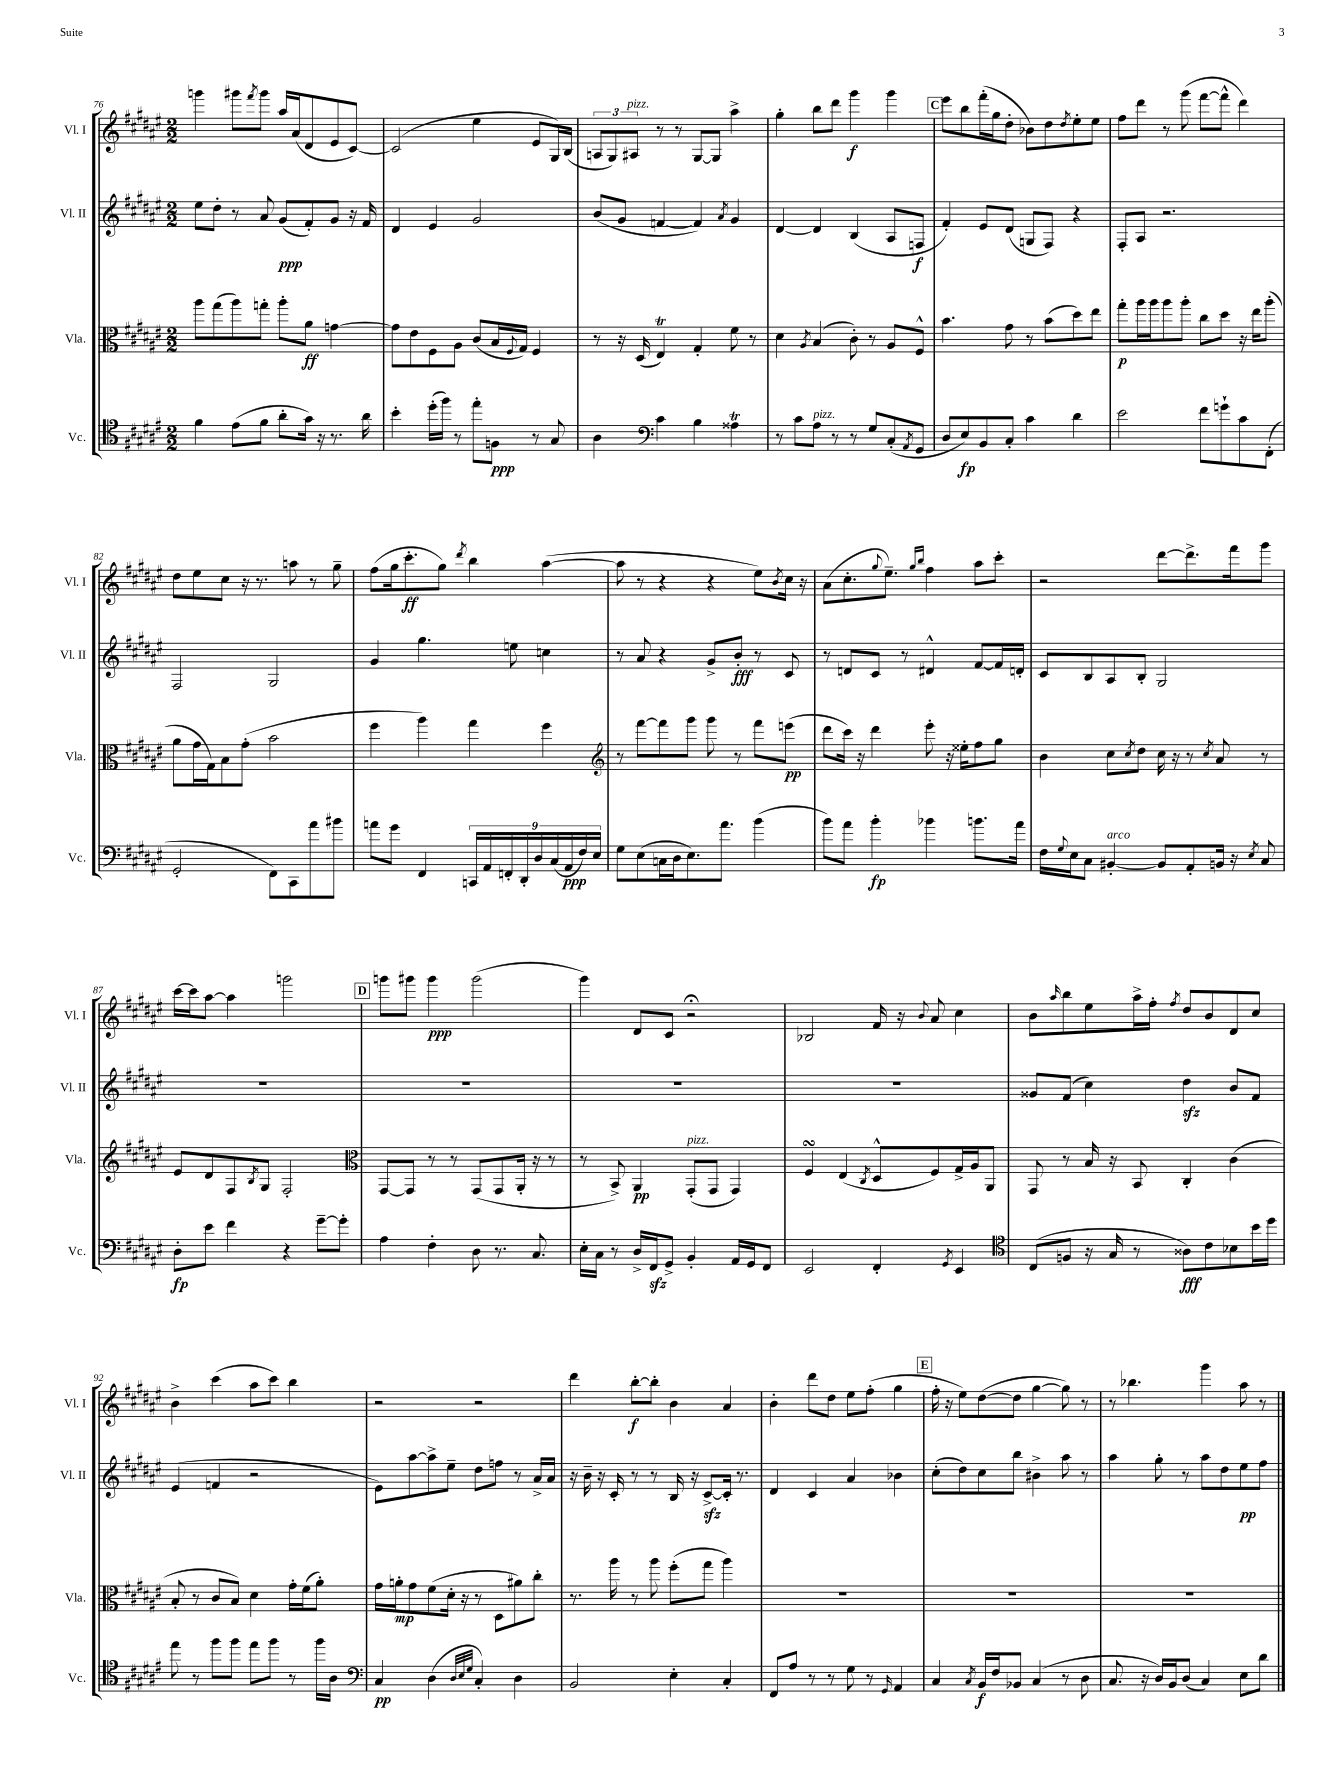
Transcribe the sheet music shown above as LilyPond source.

<<
\new StaffGroup <<
\new Staff = "s0" \with { instrumentName = "Vl. I" shortInstrumentName = "Vl. I" } {
    \clef treble \key fis \major \numericTimeSignature \time 2/2
    g'''4 gis'''8 \acciaccatura { fis'''8 } gis'''8 ais''16 ais'16( dis'8 eis'8 cis'8~) |
    cis'2( eis''4 eis'8 gis16) b16( |
    \tuplet 3/2 { a8 gis8) ais8^\markup { \italic "pizz." } } r8 r8 gis8~ gis8 ais''4-> |
    gis''4-. b''8 dis'''8 gis'''4\f gis'''4 |
    \mark \markup { \box "C" } eis'''8 b''8 fis'''16-.( gis''16 dis''8-. bes'8) dis''8 \acciaccatura { dis''8 } eis''8-. eis''8 |
    fis''8 dis'''8 r8 gis'''8( fis'''8~ fis'''8-^ dis'''4) |
    dis''8 eis''8 cis''8 r16 r8. a''8 r8 gis''8-- |
    fis''8( gis''16 cis'''8.-.\ff gis''8) \acciaccatura { dis'''8 } b''4 ais''4~( |
    ais''8 r8 r4 r4 eis''8) \acciaccatura { b'8 } cis''16 r16 |
    ais'8( cis''8.-. \appoggiatura { gis''8 } eis''8.--) \grace { gis''16 b''16 } fis''4 ais''8 cis'''8-. |
    r2 dis'''8~ dis'''8.-> fis'''16 gis'''8 |
    cis'''16~ cis'''16 ais''8~ ais''4 g'''2 |
    \mark \markup { \box "D" } g'''8 gis'''8 gis'''4\ppp gis'''2( |
    gis'''4) dis'8 cis'8 r2\fermata |
    bes2 fis'16 r16 \appoggiatura { b'8 } ais'8 cis''4 |
    b'8 \grace { ais''16 } b''8 eis''8 ais''16-> fis''16-. \acciaccatura { fis''8 } dis''8 b'8 dis'8 cis''8 |
    b'4-> cis'''4( ais''8 cis'''8) b''4 |
    r2 r2 |
    dis'''4 b''8~-.\f b''8-. b'4 ais'4 |
    b'4-. dis'''8 dis''8 eis''8 fis''8-.( gis''4 |
    \mark \markup { \box "E" } fis''16-. r16 eis''8) dis''8~( dis''8 gis''4~ gis''8) r8 |
    r8 bes''4. gis'''4 ais''8 r8 \bar "|." |
}
\new Staff = "s1" \with { instrumentName = "Vl. II" shortInstrumentName = "Vl. II" } {
    \clef treble \key fis \major \numericTimeSignature \time 2/2
    eis''8 dis''8-. r8 ais'8 gis'8\ppp( fis'8-.) gis'8 r16 fis'16 |
    dis'4 eis'4 gis'2 |
    b'8( gis'8 f'4~ f'4) \acciaccatura { ais'8 } gis'4 |
    dis'4~ dis'4 b4( ais8 f8\f |
    \mark \markup { \box "C" } fis'4-.) eis'8 dis'8( g8 fis8) r4 |
    fis8-. ais8 r2. |
    fis2 gis2 |
    gis'4 gis''4. e''8 c''4 |
    r8 ais'8 r4 gis'8-> b'8-.\fff r8 cis'8 |
    r8 d'8 cis'8 r8 dis'4-^ fis'8~ fis'16 d'16-. |
    cis'8 b8 ais8 b8-. gis2 |
    R1 |
    \mark \markup { \box "D" } R1 |
    R1 |
    R1 |
    gisis'8 fis'8( cis''4) dis''4\sfz b'8 fis'8 |
    eis'4( f'4 r2 |
    eis'8) ais''8~ ais''8-> eis''8-- dis''8 f''8 r8 ais'16-> ais'16 |
    r16 b'16-- r16 cis'16-. r8 r8 b16 r16 cis'8~->\sfz cis'16-. r8. |
    dis'4 cis'4 ais'4 bes'4 |
    \mark \markup { \box "E" } cis''8-.( dis''8) cis''8 b''8 bis'4-> ais''8 r8 |
    ais''4 gis''8-. r8 ais''8 dis''8 eis''8\pp fis''8 \bar "|." |
}
\new Staff = "s2" \with { instrumentName = "Vla." shortInstrumentName = "Vla." } {
    \clef alto \key fis \major \numericTimeSignature \time 2/2
    ais''8 gis''8( ais''8) g''8-. ais''8-. ais'8\ff g'4~ |
    g'8 eis'8 fis8 ais8 cis'8( b16 \appoggiatura { fis8 } gis16) fis4 |
    r8 r16 dis16( eis4\trill) gis4-. fis'8 r8 |
    dis'4 \acciaccatura { ais8 } b4( cis'8-.) r8 ais8 fis8-^ |
    \mark \markup { \box "C" } b'4. gis'8 r8 b'8( dis''8) eis''8 |
    gis''8-.\p ais''16 ais''16 ais''8 ais''8-. cis''8 dis''8 r16 eis''16 ais''8-.( |
    ais'8 gis'16 gis16) b8 gis'8-.( b'2 |
    fis''4 ais''4) gis''4 fis''4 |
    \clef treble r8 fis'''8~ fis'''8 gis'''8 gis'''8 r8 fis'''8 e'''8\pp( |
    dis'''8 cis'''16) r16 dis'''4 eis'''8-. r16 eisis''16-. fis''8 gis''8 |
    b'4 cis''8 \acciaccatura { cis''8 } dis''8 cis''16 r16 r8 \acciaccatura { cis''8 } ais'8 r8 |
    eis'8 dis'8 fis8 \acciaccatura { b8 } gis8 fis2-. |
    \mark \markup { \box "D" } \clef alto gis,8~ gis,8 r8 r8 gis,8( gis,8 ais,16-. r16 r8 |
    r8 b,8->) ais,4\pp gis,8-.^\markup { \italic "pizz." }( gis,8 gis,4) |
    fis4\turn eis4( \acciaccatura { cis8 } dis8-^ fis8) gis16-> ais16 ais,8 |
    gis,8 r8 b16 r16 b,8 cis4-. cis'4( |
    b8-. r8 cis'8 b8) dis'4 gis'16-. fis'16( ais'8-.) |
    gis'16 a'16-.\mp gis'8 fis'8( dis'16-. r16 r8 dis8 ais'8) cis''8-. |
    r8. ais''16 r8 ais''8 fis''8-.( gis''8 ais''4) |
    R1 |
    \mark \markup { \box "E" } R1 |
    R1 \bar "|." |
}
\new Staff = "s3" \with { instrumentName = "Vc." shortInstrumentName = "Vc." } {
    \clef tenor \key fis \major \numericTimeSignature \time 2/2
    fis'4 eis'8( fis'8 ais'8-. gis'16) r16 r8. ais'16 |
    b'4-. dis''16-.( fis''16) r8 eis''8-. f8\ppp r8 gis8 |
    ais4 \clef bass cis'4 b4 aisis4\trill |
    r8 cis'8 ais8^\markup { \italic "pizz." } r8 r8 gis8 cis8-.( \acciaccatura { ais,8 } gis,8 |
    \mark \markup { \box "C" } dis8 eis8\fp) b,8 cis8-. cis'4 dis'4 |
    eis'2 fis'8 g'8-! cis'8 fis,8-.( |
    gis,2-. fis,8) cis,8 ais'8 bis'8 |
    a'8 gis'8 fis,4 \tuplet 9/8 { c,16 ais,16 f,16-. dis,16-. dis16 cis16( ais,16\ppp fis16) eis16 } |
    gis8 eis8( c16 dis16 eis8.) ais'8. b'4( |
    b'8) ais'8 b'4-.\fp bes'4 b'8. ais'16 |
    fis16 \appoggiatura { gis8 } eis16 cis8 bis,4~-.^\markup { \italic "arco" } bis,8 ais,8-. b,16 r16 \acciaccatura { eis8 } cis8 |
    dis8-.\fp eis'8 fis'4 r4 gis'8~-- gis'8-. |
    \mark \markup { \box "D" } ais4 fis4-. dis8 r8. cis8. |
    eis16-. cis16 r8 dis16-> fis,16\sfz gis,8-> b,4-. ais,16 gis,16 fis,8 |
    eis,2 fis,4-. \acciaccatura { gis,8 } eis,4 |
    \clef tenor cis8( f8 r16 gis16 r8 aisis8\fff) cis'8 bes8 b'16 dis''16 |
    eis''8 r8 fis''8 fis''8 eis''8 fis''8 r8 fis''16 ais16 |
    \clef bass cis4\pp dis4( \grace { dis32 eis32 gis32 } cis4-.) dis4 |
    b,2 eis4-. cis4-. |
    fis,8 ais8 r8 r8 gis8 r8 \grace { gis,16 } ais,4 |
    \mark \markup { \box "E" } cis4 \acciaccatura { cis8 } b,16\f fis16 bes,8 cis4( r8 dis8 |
    cis8. r16 dis16) b,16 dis8( cis4) eis8 dis'8 \bar "|." |
}
>>
>>
\layout { \context { \Score currentBarNumber = #76 } }
